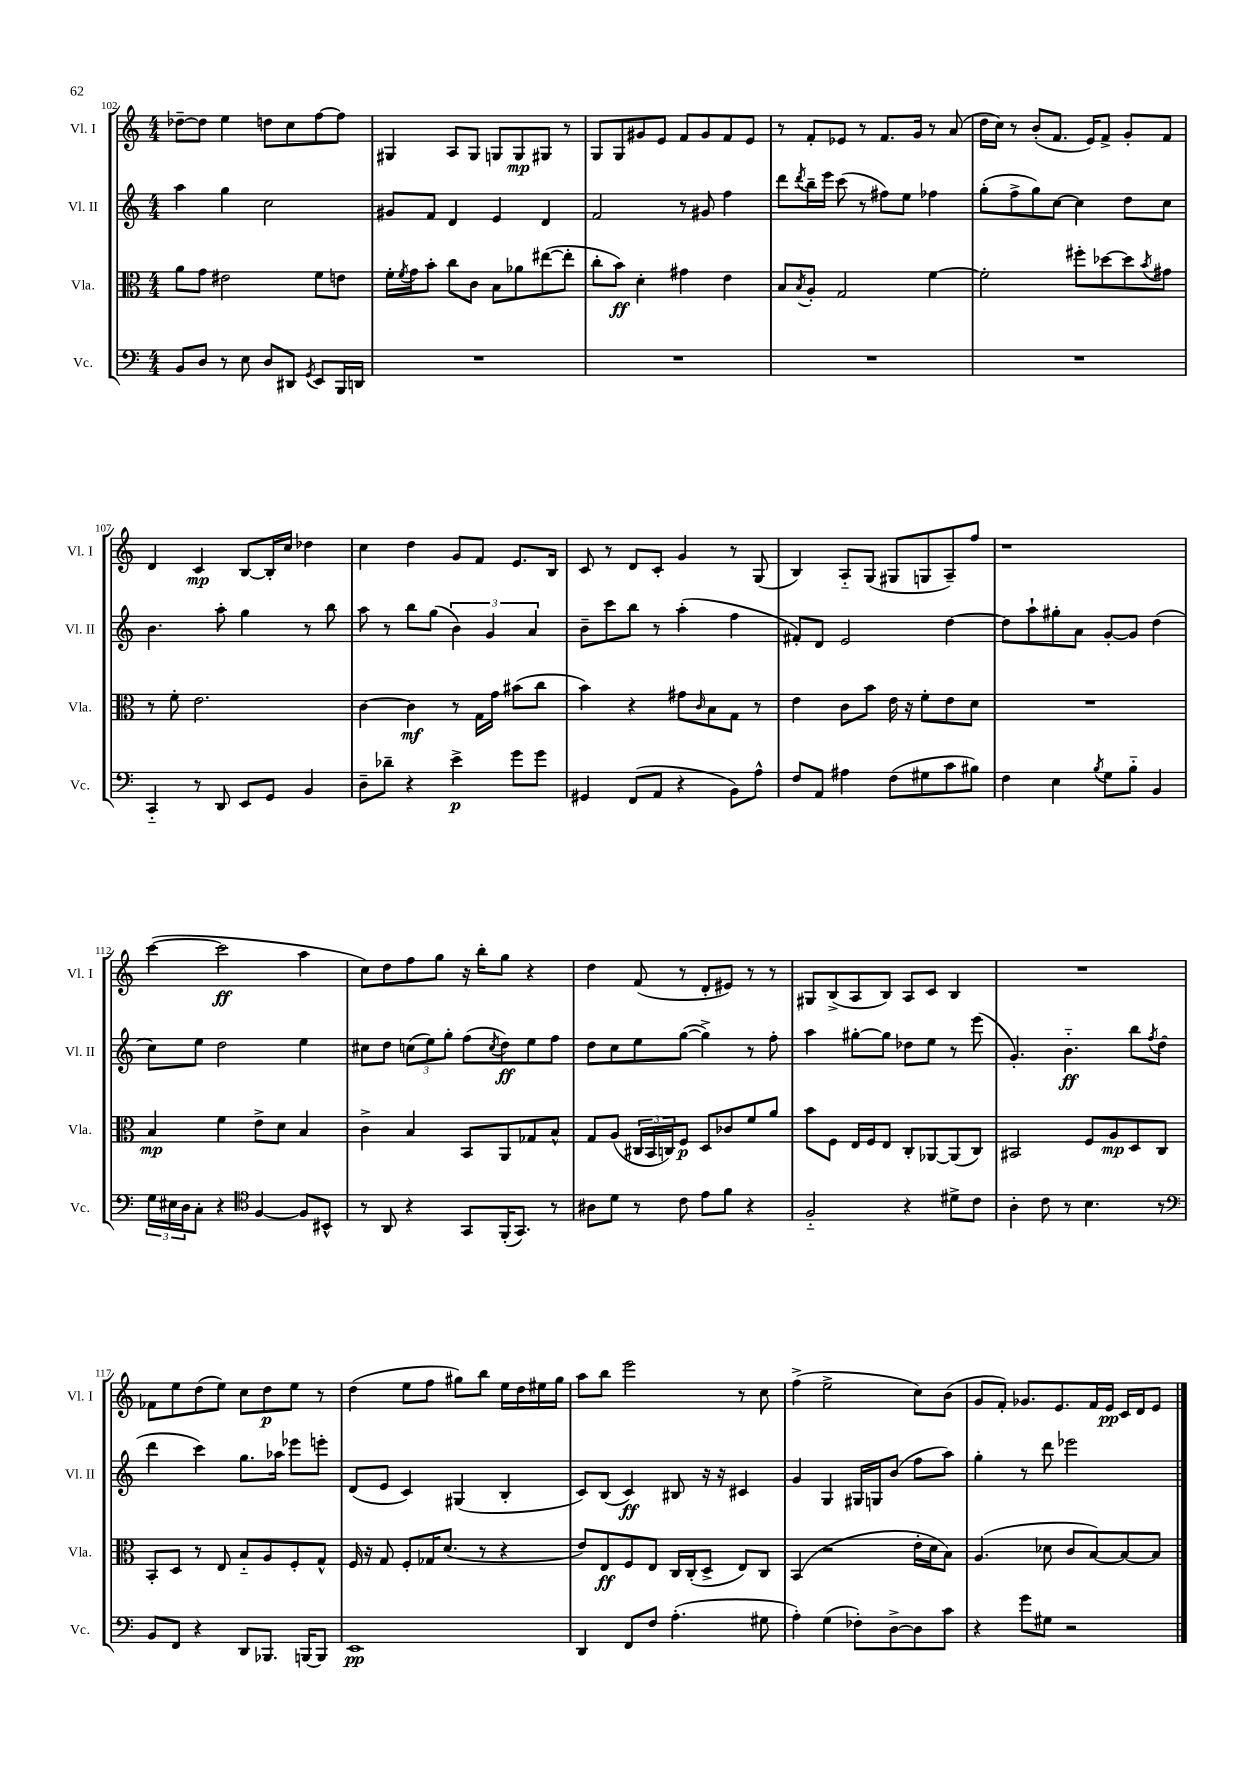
<<
\new StaffGroup <<
\new Staff = "s0" \with { instrumentName = "Vl. I" shortInstrumentName = "Vl. I" } {
    \clef treble \key c \major \numericTimeSignature \time 4/4
    des''8~-- des''8 e''4 d''8 c''8 f''8~ f''8 |
    gis4 a8 gis8 g8 g8\mp gis8 r8 |
    g8 g8 gis'8 e'8 f'8 gis'8 f'8 e'8 |
    r8 f'8-. ees'8 r8 f'8. g'16 r8 a'8( |
    d''16 c''16) r8 b'8-.( f'8. e'16) f'8-> g'8-. f'8 |
    d'4 c'4\mp b8~ b16-. c''16 des''4 |
    c''4 d''4 g'8 f'8 e'8. b16 |
    c'8 r8 d'8 c'8-. g'4 r8 g8( |
    b4) a8-_ g8( gis8 g8 a8--) f''8 |
    r1 |
    c'''4~( c'''2\ff a''4 |
    c''8) d''8 f''8 g''8 r16 b''16-. g''8 r4 |
    d''4 f'8( r8 d'8-. eis'8) r8 r8 |
    gis8 b8->( a8 b8) a8 c'8 b4 |
    R1 |
    fes'8 e''8 d''8( e''8) c''8 d''8\p e''8 r8 |
    d''4( e''8 f''8 gis''8) b''8 e''16 d''16 eis''16 gis''16 |
    a''8 b''8 e'''2 r8 c''8 |
    f''4->( e''2-> c''8) b'8( |
    g'8 f'8-.) ges'8. e'8. f'16 e'16\pp c'16 d'16 e'8 \bar "|." |
}
\new Staff = "s1" \with { instrumentName = "Vl. II" shortInstrumentName = "Vl. II" } {
    \clef treble \key c \major \numericTimeSignature \time 4/4
    a''4 g''4 c''2 |
    gis'8 f'8 d'4 e'4 d'4 |
    f'2 r8 gis'8 f''4 |
    d'''8 \acciaccatura { d'''8 } b''16-- e'''16 c'''8( r8 fis''8) e''8 fes''4 |
    g''8-.( f''8-> g''8) c''8~ c''4 d''8 c''8 |
    b'4. a''8-. g''4 r8 b''8 |
    a''8 r8 b''8 g''8( \tuplet 3/2 { b'4) g'4 a'4 } |
    b'8-- c'''8 b''8 r8 a''4-.( f''4 |
    fis'8-.) d'8 e'2 d''4~ |
    d''8 a''8-! gis''8-. a'8 g'8~-. g'8 d''4( |
    c''8) e''8 d''2 e''4 |
    cis''8 d''8 \tuplet 3/2 { c''8( e''8) g''8-. } f''8( \acciaccatura { c''8 } d''8\ff) e''8 f''8 |
    d''8 c''8 e''8 g''8~( g''4->) r8 f''8-. |
    a''4 gis''8~-. gis''8 des''8 e''8 r8 e'''8( |
    g'4.-.) b'4.-_\ff b''8 \acciaccatura { f''8 } d''8( |
    d'''4 c'''4) g''8. aes''16 ees'''8 e'''8-. |
    d'8( e'8 c'4) gis4( b4-. |
    c'8) b8( c'4\ff) bis8 r16 r16 cis'4 |
    g'4 g4 gis16 g16 b'8( f''8 a''8) |
    g''4-. r8 d'''8 ees'''2 \bar "|." |
}
\new Staff = "s2" \with { instrumentName = "Vla." shortInstrumentName = "Vla." } {
    \clef alto \key c \major \numericTimeSignature \time 4/4
    a'8 g'8 eis'2 f'8 e'8 |
    f'16-. \acciaccatura { f'8 } g'16 b'8-. c''8 c'8 b8 aes'8 eis''8~( eis''8-. |
    c''8-. b'8\ff) d'4-. gis'4 e'4 |
    b8 \acciaccatura { b8 } a8-. g2 f'4~ |
    f'2-. fis''8-. des''8~ des''8 \acciaccatura { b'8 } gis'8 |
    r8 f'8-. e'2. |
    c'4~ c'4\mf r8 g16 g'16 bis'8( c''8 |
    b'4) r4 gis'8 \grace { c'16 } b8 g8 r8 |
    e'4 c'8 b'8 e'16 r16 f'8-. e'8 d'8 |
    R1 |
    b4\mp f'4 e'8-> d'8 b4 |
    c'4-> b4 b,8 a,8 ges8 b8-^ |
    g8 a8( \tuplet 3/2 { cis16 b,16 c16) } f8\p d8 ces'8 f'8 a'8 |
    b'8 f8 e16 f16 e8 c8-. aes,8~ aes,8( c8) |
    bis,2 f8 a8\mp d8 c8 |
    b,8-. d8 r8 e8 b8-_ a8 f8-. g8-^ |
    f16 r16 g8 f8-. ges16 d'8.( r8 r4 |
    e'8) e8\ff f8 e8 c16 c16-.( d8-> e8) c8 |
    b,4( r2 e'16-. d'16 b8) |
    a4.( des'8 c'8 b8~) b8~ b8 \bar "|." |
}
\new Staff = "s3" \with { instrumentName = "Vc." shortInstrumentName = "Vc." } {
    \clef bass \key c \major \numericTimeSignature \time 4/4
    b,8 d8 r8 e8 d8 dis,8 \acciaccatura { g,8 } e,8 b,,16 d,16 |
    R1 |
    R1 |
    R1 |
    R1 |
    c,4-_ r8 d,8 e,8 g,8 b,4 |
    d8-- des'8-- r4 e'4->\p g'8 g'8 |
    gis,4 f,8( a,8 r4 b,8) a8-^ |
    f8 a,8 ais4 f8( gis8 c'8 bis8) |
    f4 e4 \acciaccatura { b8 } g8 b8-_ b,4 |
    \tuplet 3/2 { g16 eis16 d16 } c8-. r4 \clef tenor f4~ f8 bis,8-^ |
    r8 a,8 r4 g,8 f,16-.( g,8.) r8 |
    ais8 d'8 r8 c'8 e'8 f'8 r4 |
    f2-_ r4 dis'8-> c'8 |
    a4-. c'8 r8 b4. r8 |
    \clef bass b,8 f,8 r4 d,8 bes,,8. b,,16~ b,,8 |
    e,1\pp |
    d,4 f,8 f8 a4.-.( gis8 |
    a4-.) g4( fes8-.) d8~-> d8 c'8 |
    r4 g'8 gis8 r2 \bar "|." |
}
>>
>>
\layout { \context { \Score currentBarNumber = #102 } }
